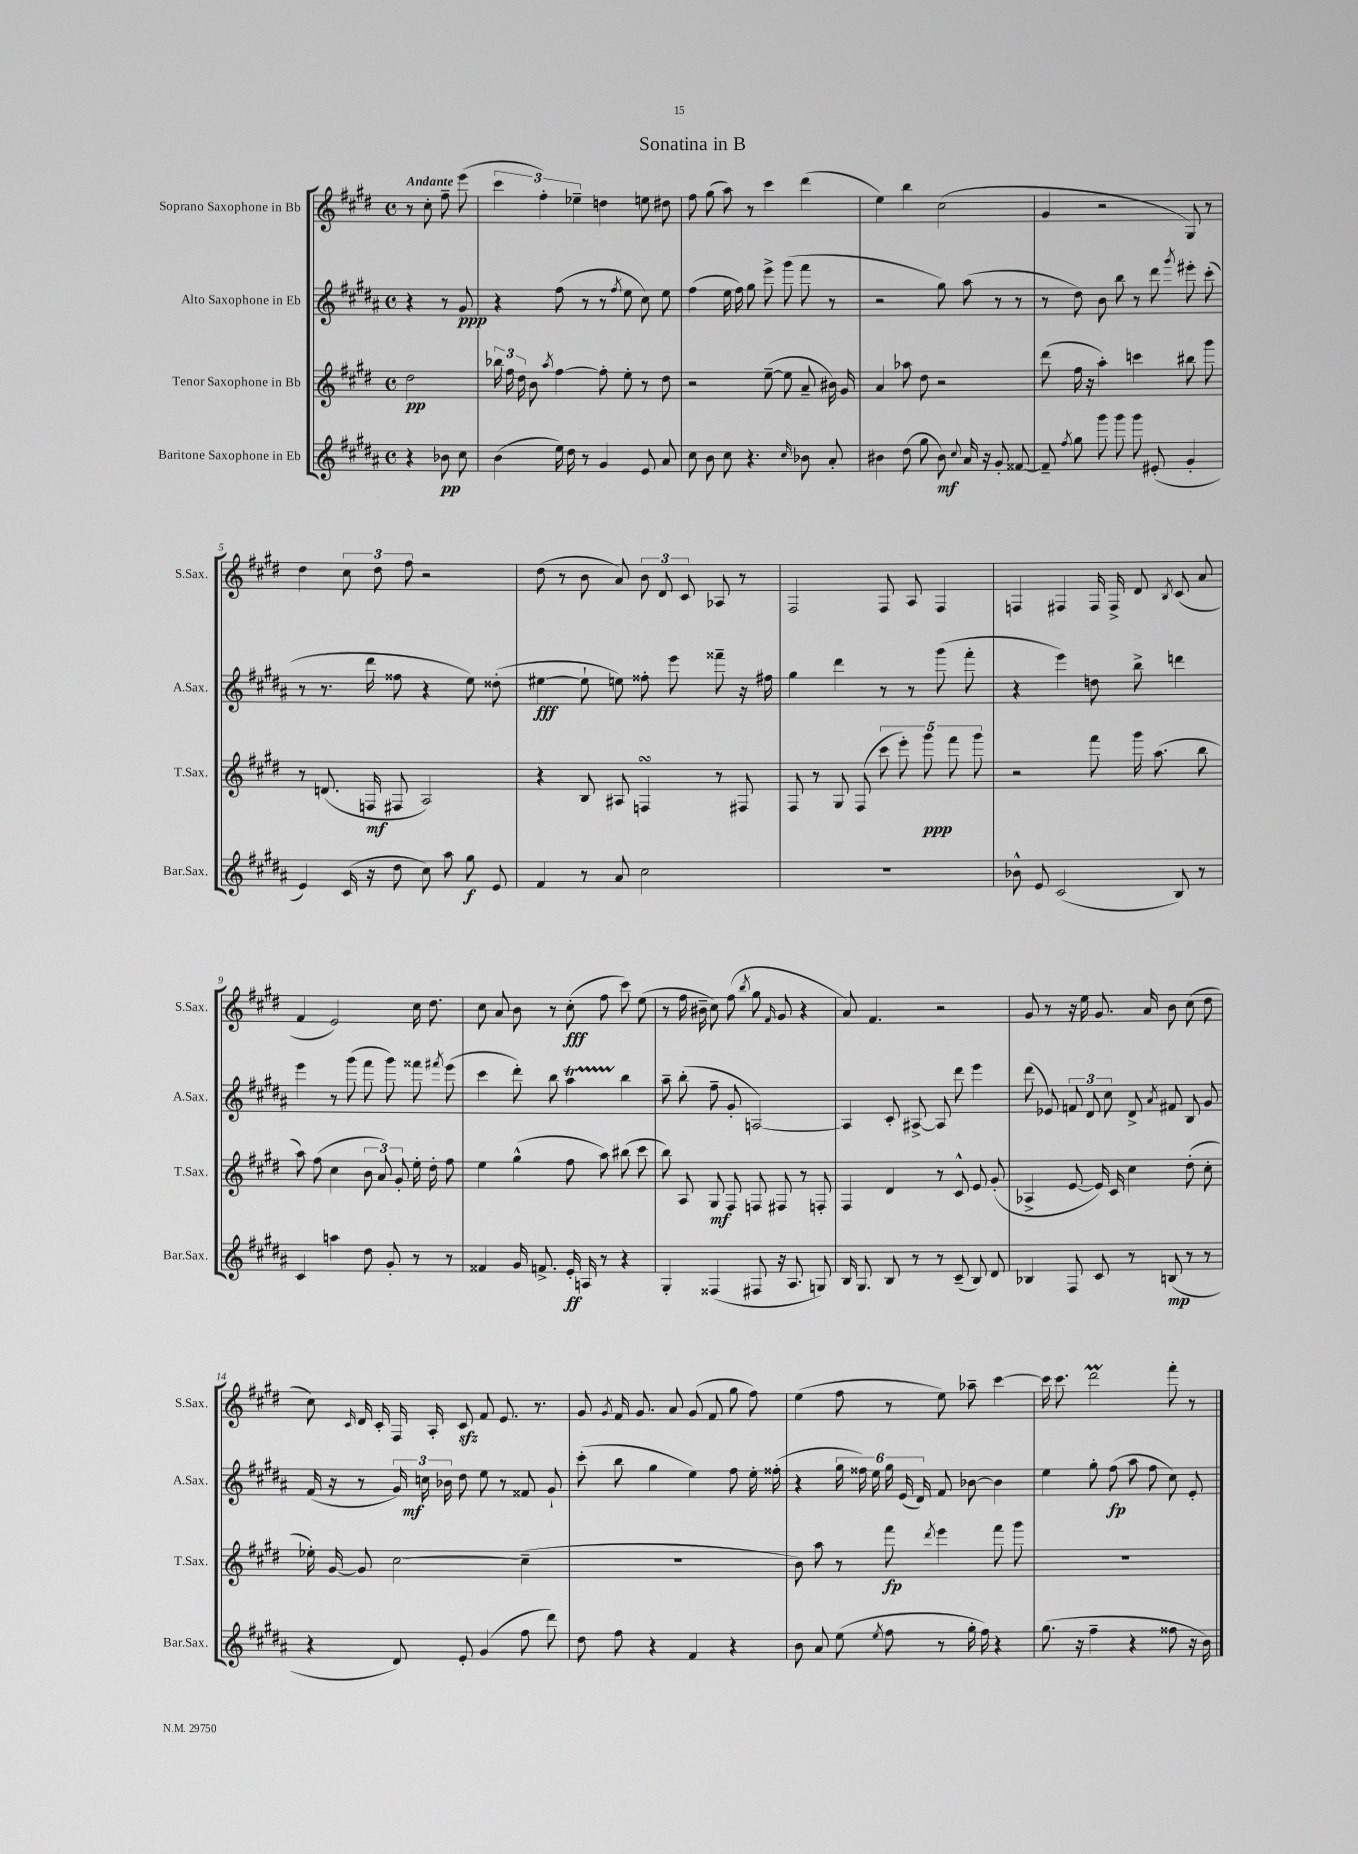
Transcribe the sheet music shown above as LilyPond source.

\header { title = "Sonatina in B" }
<<
\new StaffGroup <<
\new Staff = "s0" \with { instrumentName = "Soprano Saxophone in Bb" shortInstrumentName = "S.Sax." } {
    \clef treble \key e \major \defaultTimeSignature \time 4/4 \partial 2 \tempo "Andante"
    \autoBeamOff r8 cis''8-. fis''8-- e'''8( |
    \tuplet 3/2 { cis'''4 fis''4-.) ees''4-- } d''4 e''8 dis''8 |
    fis''8 gis''8( a''8) r8 cis'''4 dis'''4( |
    e''4) b''4 cis''2( |
    gis'4 r2 gis8) r8 |
    dis''4 \tuplet 3/2 { cis''8 dis''8 fis''8 } r2 |
    dis''8( r8 b'8 a'8) \tuplet 3/2 { b'8 dis'8 cis'8 } aes8 r8 |
    fis2 fis8 a8 fis4 |
    f4 fis4 fis16 fis16-> dis'8 \acciaccatura { b8 } cis'8( a'8 |
    fis'4 e'2) cis''16 dis''8. |
    cis''8 a'8 b'8 r8 cis''8-.\fff( fis''8 cis'''8) e''8( |
    r8 fis''16 bis'16-- cis''8) fis''8( \acciaccatura { b''8 } gis''8 \grace { fis'16 } gis'8 r4 |
    a'8) fis'4. r2 |
    gis'8 r8 r16 e''16 gis'8. a'16 b'8 cis''8( dis''8 |
    cis''8) \grace { cis'16 } dis'16 cis'16-. fis16 a16-. cis'8\sfz fis'8 e'8. r8. |
    gis'8 \acciaccatura { gis'8 } fis'16 gis'8. a'8 gis'8( fis'8 gis''8 fis''8) |
    e''4( fis''8 r8 e''8) aes''8-- cis'''4~ |
    cis'''16 cis'''8. dis'''2\prall fis'''8-. r8 \bar "|." |
}
\new Staff = "s1" \with { instrumentName = "Alto Saxophone in Eb" shortInstrumentName = "A.Sax." } {
    \clef treble \key b \major \defaultTimeSignature \time 4/4 \partial 2
    \autoBeamOff r4 r8 gis'8\ppp |
    r4 fis''8( r8 r8 \acciaccatura { fis''8 } e''8 cis''8) e''8 |
    fis''4( e''16 fis''16) gis''8 e'''8-> gis'''8( fis'''8 r8 |
    r2 gis''8) ais''8( r8 r8 |
    r8 dis''8) b'8 b''8 r8 dis'''8 \acciaccatura { gis'''8 } eis'''8-. cis'''8-.( |
    r8 r8. dis'''16 fisis''8 r4 e''8) disis''8-.( |
    eis''4~\fff eis''8-! e''8) fisis''8-. e'''8 fisis'''8-- r16 fis''16 |
    gis''4 dis'''4 r8 r8 gis'''8( fis'''8-. |
    r4 e'''4) d''8 b''8-> d'''4 |
    e'''4 r8 gis'''8( fis'''8 gis'''8) fisis'''8 \acciaccatura { fis'''8 } e'''8( |
    cis'''4 dis'''8-.) b''8 ais''4\startTrillSpan b''4\stopTrillSpan |
    ais''8-- b''8-.( fis''8-- gis'8-. a2~) |
    a4 cis'8-. ais8~-> ais8 dis'''8 e'''4 |
    dis'''8( ees'8) \tuplet 3/2 { f'8 dis'8 cis''8 } dis'8-> \acciaccatura { ais'8 } fis'8 b8 gis'8 |
    fis'16( r16 r8 \tuplet 3/2 { gis'16) c''16\mf bes'16 } dis''8 e''8 r8 fisis'8 gis'8-! |
    cis'''8-.( b''8 gis''4 e''4) fis''8 e''16-. fisis''16-.( |
    r4 \tuplet 6/4 { gis''16 fisis''16) e''16 gis''16 e'16( dis'16) } fis'8 bes'8~ bes'4 |
    e''4 gis''8-. fis''8\fp( ais''8 fis''8 cis''8) e'8-. \bar "|." |
}
\new Staff = "s2" \with { instrumentName = "Tenor Saxophone in Bb" shortInstrumentName = "T.Sax." } {
    \clef treble \key e \major \defaultTimeSignature \time 4/4 \partial 2
    \autoBeamOff dis''2\pp |
    \tuplet 3/2 { bes''16 fis''16 dis''16 } b'8 \acciaccatura { a''8 } fis''4~ fis''8-. e''8-. r8 dis''8 |
    r2 e''8~--( e''8 a'8-- bis'16) gis'16 |
    a'4 aes''8 dis''8 r2 |
    dis'''8( fis''16 r16 a''4-.) c'''4 bis''8 gis'''8 |
    r8 d'8.( f16\mf fis8 a2) |
    r4 b8 ais8 f4\turn r8 fis8 |
    fis8 r8 gis8 fis8( \tuplet 5/4 { cis'''8 e'''8-.) gis'''8\ppp fis'''8 gis'''8 } |
    r2 fis'''8 gis'''16 a''8.( b''8 |
    a''8) fis''8( cis''4 \tuplet 3/2 { b'8 a'8) gis'8-. } e''16-. dis''16-. fis''8 |
    e''4 gis''4-^( fis''8 a''8) bis''8( cis'''8 |
    b''8) a8 gis8\mf fis8 f8 fis8 r8 f8-. |
    fis4 dis'4 r8 cis'8-^ e'8 gis'8-.( |
    aes4-> e'8~ e'16) cis'16 cis''4 dis''8-.( cis''8-. |
    ees''16-.) gis'16~ gis'8 cis''2~ cis''4--( |
    R1 |
    b'8) a''8 r8 fis'''8\fp \acciaccatura { dis'''8 } e'''4 fis'''8 gis'''8 |
    R1 \bar "|." |
}
\new Staff = "s3" \with { instrumentName = "Baritone Saxophone in Eb" shortInstrumentName = "Bar.Sax." } {
    \clef treble \key b \major \defaultTimeSignature \time 4/4 \partial 2
    \autoBeamOff r4 bes'8\pp cis''8 |
    b'4( e''16) dis''16 r8 gis'4 e'8 ais'8 |
    cis''8 b'8 cis''8 r4. \grace { cis''16 } bes'8 ais'8-. |
    bis'4 dis''8( gis''8 bis'8\mf) \appoggiatura { cis''8 } ais'16 r16 gis'8-. fisis'8~ |
    fisis'8-- \acciaccatura { fis''8 } gis''8 gis'''8 gis'''8 gis'''8 eis'8-.( gis'4-. |
    e'4) cis'16( r16 dis''8 cis''8) ais''8 gis''8\f e'8 |
    fis'4 r8 ais'8 cis''2 |
    R1 |
    bes'8-^ e'8 cis'2( b8) r8 |
    cis'4 a''4 dis''8 gis'8-. r8 r8 |
    fisis'4 gis'16 f'8.-> e'16-.\ff a16 r8 r4 |
    gis4-. fisis4( fis8 r16 ais8. g8) |
    b16 gis8. b8 r8 r8 cis'8--( b8) dis'8 |
    bes4 fis8 cis'8 r8 b8\mp( r8 r8 |
    r4 dis'8) e'8-. gis'4( fis''8 dis'''8) |
    dis''8 fis''8 r4 fis'4 r4 |
    b'8 ais'8 e''8( \acciaccatura { e''8 } fis''8 r8 gis''16-. fis''16) r4 |
    gis''8.( r16 fis''4-- r4 fisis''8 r16 b'16) \bar "|." |
}
>>
>>
